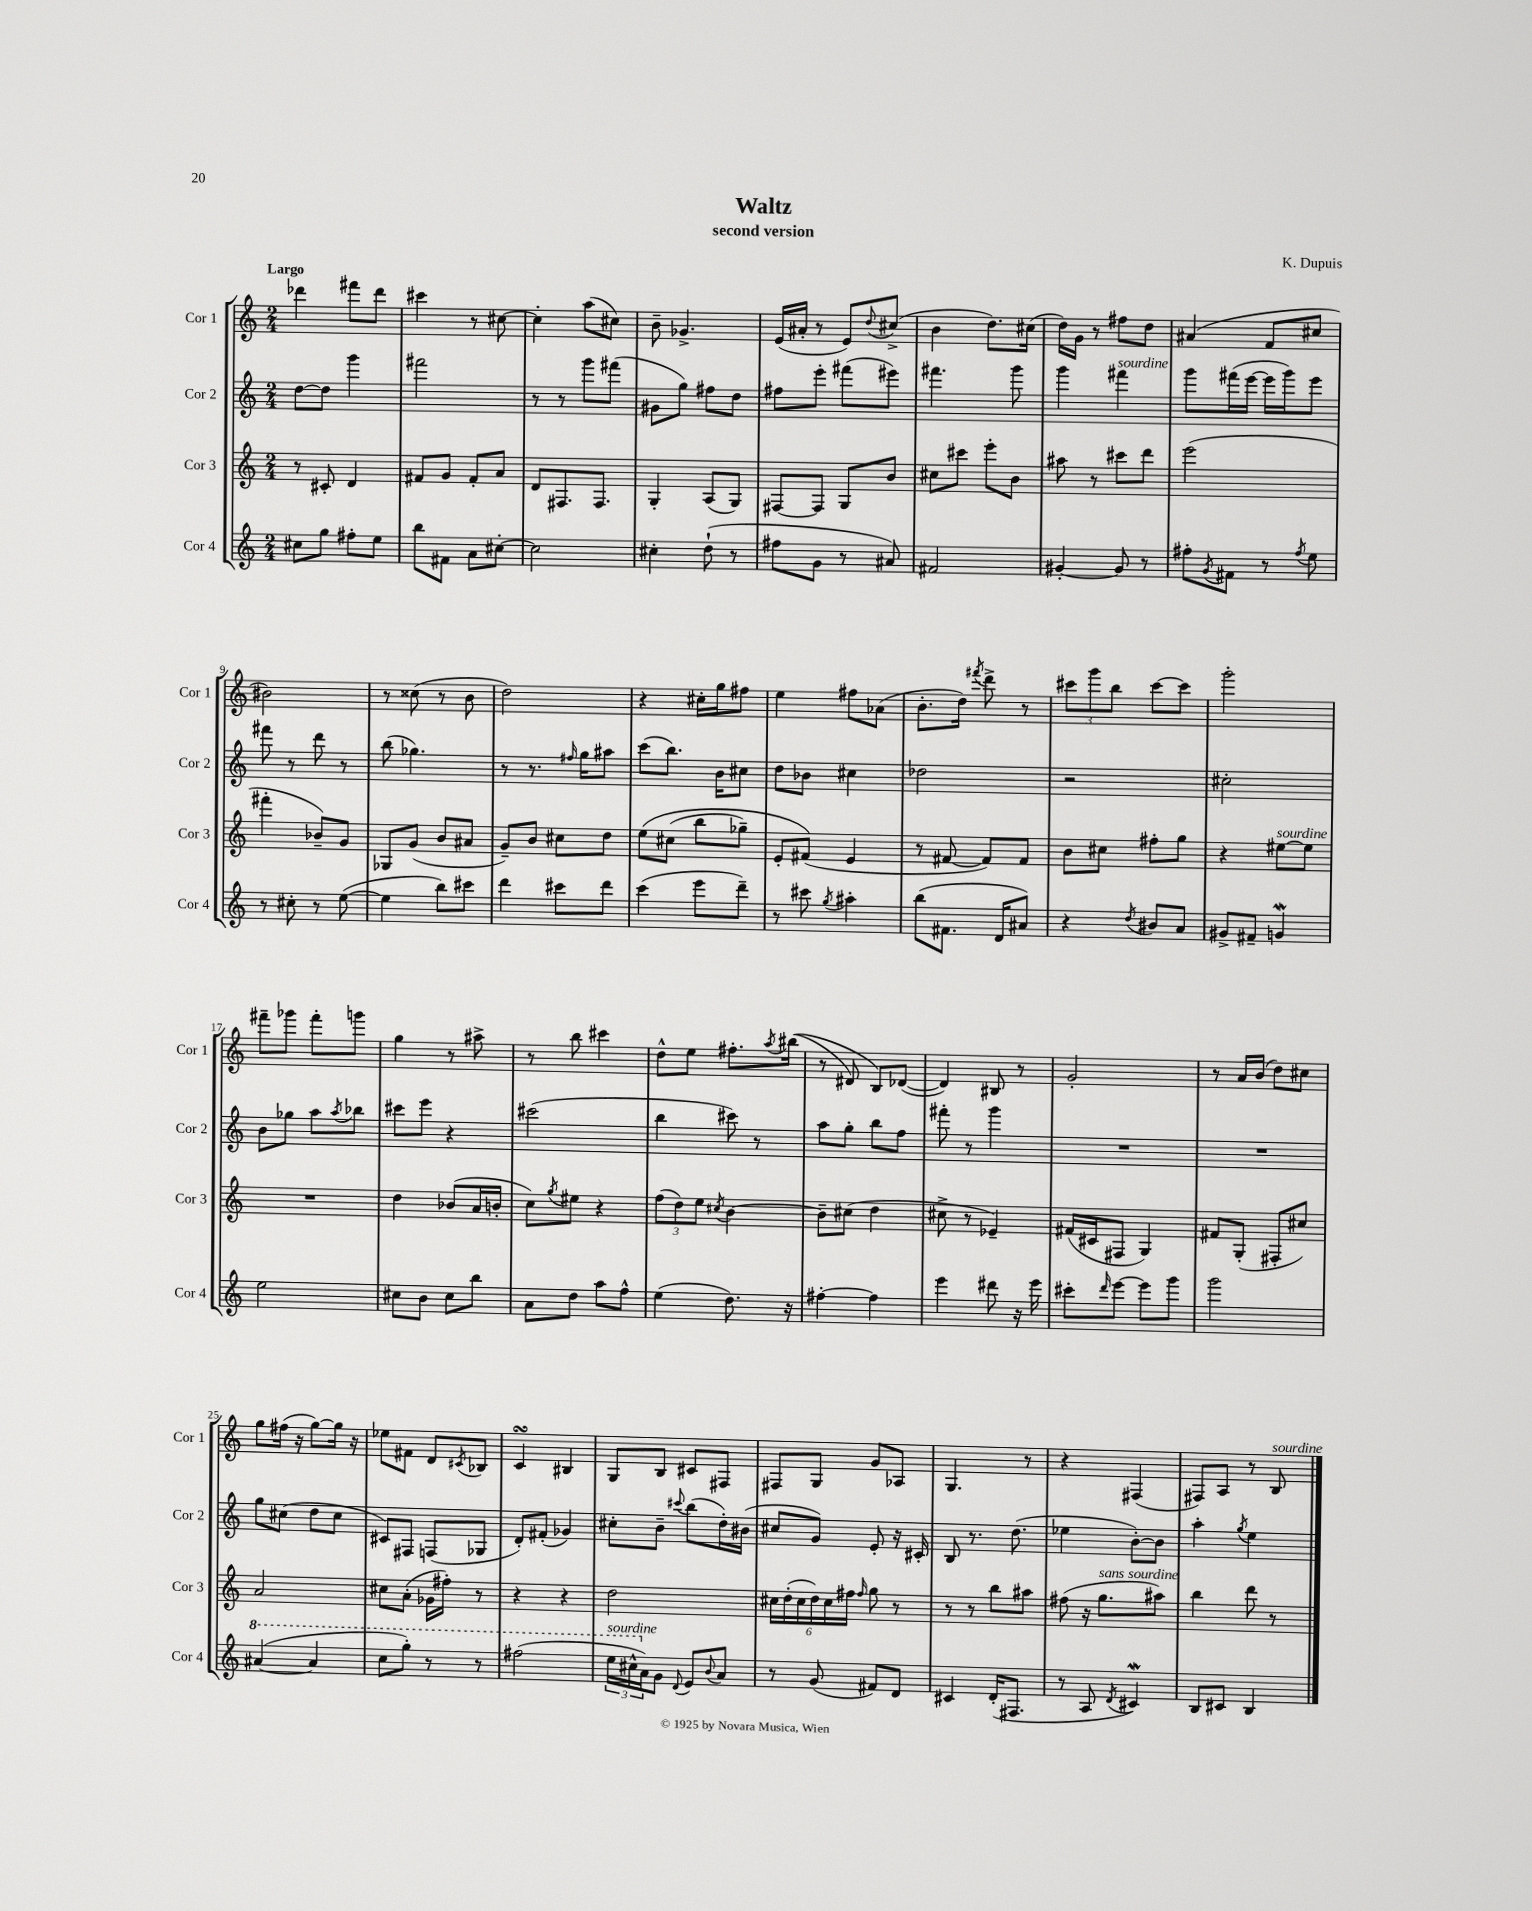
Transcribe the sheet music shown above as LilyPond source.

\header { title = "Waltz" composer = "K. Dupuis" subtitle = "second version" }
<<
\new StaffGroup <<
\new Staff = "s0" \with { instrumentName = "Cor 1" shortInstrumentName = "Cor 1" } {
    \clef treble \key c \major \numericTimeSignature \time 2/4 \tempo "Largo"
    des'''4 fis'''8 des'''8 |
    cis'''4 r8 cis''8~ |
    cis''4-. a''8( cis''8) |
    b'8-- ges'4.-> |
    e'16( ais'16-. r8 e'8) \appoggiatura { d''8 } cis''8->( |
    b'4 d''8.) cis''16( |
    d''16) g'16 r8 fis''8 d''8 |
    ais'4( f'8 cis''8 |
    bis'2) |
    r8 cisis''8( r8 b'8 |
    d''2) |
    r4 cis''16-. g''16 fis''8 |
    e''4 fis''8 aes'8( |
    b'8.-. d''16) \acciaccatura { fis'''8 } d'''8-> r8 |
    \tuplet 3/2 { cis'''8 g'''8 b''8 } cis'''8~ cis'''8 |
    g'''2-. |
    fis'''8-- ges'''8 fis'''8-. g'''8 |
    g''4 r8 ais''8-> |
    r8 b''8 cis'''4 |
    d''8-^ e''8 fis''8.-. \acciaccatura { a''8 } bis''16(\( |
    r8 dis'8) b8\) des'8~( |
    des'4) bis8 r8 |
    g'2-. |
    r8 a'16 b'16( d''8) cis''8 |
    g''8 fis''16( r16 g''8~) g''16 r16 |
    ees''8 fis'8 d'8 \acciaccatura { cis'8 } bes8 |
    c'4\turn bis4 |
    g8 b8 cis'8 fis8 |
    fis8 g8 g'8 aes8 |
    g4. r8 |
    r4 fis4( |
    fis8) a8 r8 b8^\markup { \italic "sourdine" } \bar "|." |
}
\new Staff = "s1" \with { instrumentName = "Cor 2" shortInstrumentName = "Cor 2" } {
    \clef treble \key c \major \numericTimeSignature \time 2/4
    d''8~ d''8 g'''4 |
    fis'''2 |
    r8 r8 g'''8 fis'''8( |
    gis'8 g''8) fis''8 d''8 |
    fis''8 e'''8-. fis'''8( eis'''8) |
    fis'''4. g'''8 |
    g'''4 fis'''4^\markup { \italic "sourdine" } |
    g'''8 fis'''16( e'''16~ e'''16 g'''16) e'''8 |
    fis'''8 r8 d'''8 r8 |
    b''8( ges''4.) |
    r8 r8. \grace { fis''16 } g''16 ais''8 |
    c'''8( b''8.) b'16 cis''8 |
    d''8 bes'8 cis''4 |
    des''2 |
    r2 |
    cis''2-. |
    b'8 ges''8 a''8 \acciaccatura { a''8 } bes''8 |
    cis'''8 e'''8 r4 |
    cis'''2( |
    b''4 cis'''8) r8 |
    a''8 g''8-. b''8 f''8 |
    fis'''8-. r8 g'''4 |
    R2 |
    R2 |
    g''8 cis''8( d''8 cis''8 |
    cis'8) fis8 f8( ges8 |
    d'8-.) fis'8-.( ges'4) |
    cis''8-. b'8-- \appoggiatura { cis'''8 } b''8( d''16-.) bis'16( |
    cis''8 g'8) e'8-. r16 cis'16-. |
    b8 r8. d''8.( |
    ees''4 b'8~-.) b'8 |
    a''4-. \acciaccatura { g''8 } e''4 \bar "|." |
}
\new Staff = "s2" \with { instrumentName = "Cor 3" shortInstrumentName = "Cor 3" } {
    \clef treble \key c \major \numericTimeSignature \time 2/4
    r8 cis'8-. d'4 |
    fis'8 g'8 fis'8-. a'8 |
    d'8 fis8. fis8. |
    g4-. a8( g8) |
    fis8~ fis8 g8 b'8 |
    cis''8 cis'''8 e'''8-. b'8 |
    ais''8 r8 cis'''8 d'''8 |
    e'''2( |
    fis'''4-. bes'8--) g'8 |
    ges8 g'8( b'8 ais'8 |
    g'8--) b'8 cis''8 d''8 |
    e''8\( cis''8( b''8 ges''8--) |
    e'8-. fis'8(\) e'4 |
    r8 fis'8~ fis'8) fis'8 |
    b'8 cis''8 fis''8-. g''8 |
    r4 eis''8~^\markup { \italic "sourdine" } eis''8 |
    R2 |
    d''4 bes'8( a'16 b'16-. |
    c''8) \acciaccatura { g''8 } eis''8 r4 |
    \tuplet 3/2 { f''8( d''8) e''8 } \acciaccatura { cis''8 } b'4~ |
    b'8-- cis''8( d''4 |
    cis''8-> r8 ees'4--) |
    fis'16( cis'16 fis8 g4) |
    fis'8 g8-.( fis8-. cis''8) |
    a'2 |
    cis''8 a'8-.( ges'16 fis''16-.) r8 |
    r4 r4 |
    d''2 |
    \tuplet 6/4 { cis''16 d''16-.( cis''16 d''16) cis''16 fis''16 } \grace { fis''16 } g''8 r8 |
    r8 r8 b''8 ais''8 |
    fis''8( r16 g''8.^\markup { \italic "sans sourdine" } ais''8) |
    b''4 d'''8 r8 \bar "|." |
}
\new Staff = "s3" \with { instrumentName = "Cor 4" shortInstrumentName = "Cor 4" } {
    \clef treble \key c \major \numericTimeSignature \time 2/4
    cis''8 g''8 fis''8-. e''8 |
    b''8 fis'8 a'8 cis''8~-. |
    cis''2 |
    cis''4-. d''8-!( r8 |
    fis''8 g'8 r8 ais'8) |
    fis'2 |
    gis'4~-. gis'8 r8 |
    fis''8-. \acciaccatura { g'8 } fis'8 r8 \acciaccatura { fis''8 } e''8 |
    r8 cis''8-. r8 e''8~( |
    e''4 b''8) cis'''8 |
    d'''4 cis'''8 d'''8 |
    c'''4( e'''8 d'''8--) |
    r8 cis'''8 \acciaccatura { g''8 } ais''4-. |
    b''8( fis'8. d'16 ais'8) |
    r4 \acciaccatura { d''8 } bis'8 a'8 |
    gis'8-> fis'8-- g'4\mordent |
    e''2 |
    cis''8 b'8 cis''8 b''8 |
    a'8 d''8 a''8 f''8-^ |
    e''4( d''8.) r16 |
    fis''4~-. fis''4 |
    e'''4 dis'''8 r16 e'''16 |
    cis'''8-. \grace { d'''16 } e'''8~ e'''8 g'''8 |
    g'''2 |
    \ottava #1 ais''4~( ais''4 |
    c'''8 g'''8-.) r8 r8 |
    fis'''2( |
    \tuplet 3/2 { e'''16^\markup { \italic "sourdine" } cis'''16-^ \ottava #0 a'16) } g'8 \appoggiatura { d'8 } e'8 \appoggiatura { b'8 } a'8 |
    r8 g'8( fis'8) d'8 |
    cis'4 d'16-.( fis8. |
    r8 a8 \acciaccatura { d'8 } cis'4\mordent) |
    b8 cis'8 b4 \bar "|." |
}
>>
>>
